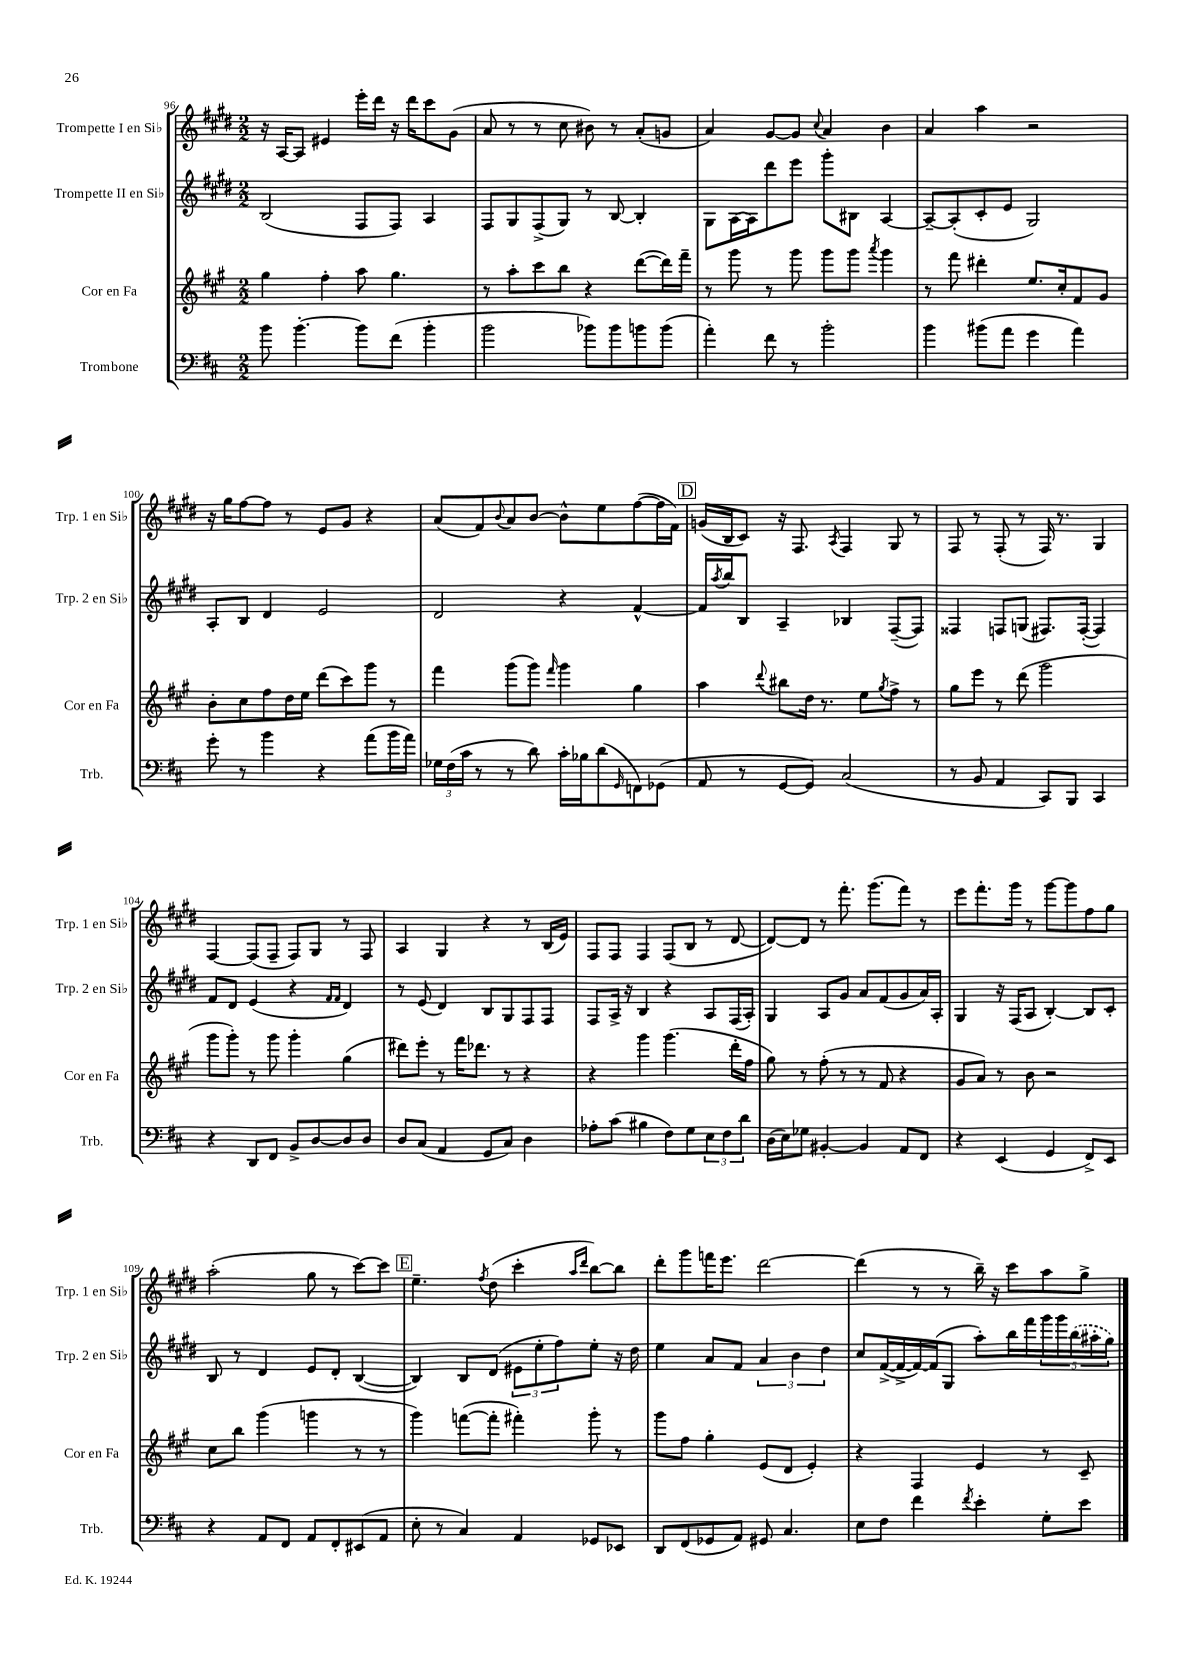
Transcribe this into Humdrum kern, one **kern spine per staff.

**kern	**kern	**kern	**kern
*part4	*part3	*part2	*part1
*staff4	*staff3	*staff2	*staff1
*I"Trombone	*I"Cor en Fa	*I"Trompette II en Si♭	*I"Trompette I en Si♭
*I'Trb.	*I'Cor en Fa	*I'Trp. 2 en Si♭	*I'Trp. 1 en Si♭
*clefF4	*clefG2	*clefG2	*clefG2
*k[f#c#]	*k[f#c#g#]	*k[f#c#g#d#]	*k[f#c#g#d#]
*M2/2	*M2/2	*M2/2	*M2/2
=96	=96	=96	=96
8b\	4gg#\	(2B/	16r
.	.	.	[16A/KL
[4.b'\	.	.	8A/J]
.	4ff#'\	.	4e#X/
8b\L]	8aa\	8F#/L	16eee'\LL
.	.	.	16ddd#\JJ
(8f#\J	4.gg#\	8F#/J)	16r
.	.	.	16ddd#\KL
4b'\	.	4A/	8ccc#\
.	.	.	(8g#\J
=97	=97	=97	=97
2b\	8r	8F#/L	8a/
.	8aa'\L	8G#/	8r
.	8ccc#\	(8F#^/	8r
.	8bb\J	8G#/J)	8cc#\
8b-X\L)	4r	8r	8b#X\)
8b-\	.	[8B/	8r
8bn\	([8ddd\L	4B'/]	(8a'/L
(8b\J	16ddd\L])	.	8gn/J
.	16fff#~\JJ	.	.
=98	=98	=98	=98
4a'\)	8r	8G#\L	4a/)
.	8ggg#\	[16A\L	.
.	.	16A\J]	.
8f#\	8r	8ddd#\	[8g#/L
8r	8ggg#\	8eee\J	8g#/J]
.	.	.	8qqcc#/
2b'\	8ggg#\L	8ggg#'\L	4a/
.	8ggg#\J	8B#X\J	.
.	8qaaa/	.	.
.	4ggg#\	[4A/	4b\
=99	=99	=99	=99
4b\	8r	8A~/L_	4a/
.	8fff#\	(8A'/]	.
(8b#X\L	4ddd#X'\	8c#'/	4aa\
8a\J	.	8e/J	.
4g\	8.ee/L	2G#/)	2r
.	16cc#'/k	.	.
4a\)	8f#/	.	.
.	8g#/J	.	.
!!LO:LB:g=z
=100	=100	=100	=100
8g'\	8b'\L	8A'/L	16r
.	.	.	16gg#\KL
8r	8cc#\	8B/J	[8ff#\
4b\	8ff#\	4d#/	8ff#\J]
.	16dd\L	.	8r
.	16ee\JJ	.	.
4r	(8ddd\L	2e/	8e/L
.	8ccc#\)	.	8g#/J
(8a\L	8ggg#\J	.	4r
16b\L	8r	.	.
16a\JJ)	.	.	.
=101	=101	=101	=101
24G-X\LL	4fff#\	2d#/	(8a/L
(24F#\	.	.	.
24c#\JJ	.	.	.
8r	.	.	8f#/)
.	.	.	8qqb/
8r	(8ggg#\L	.	8a/
8d\)	8ggg#\J)	.	[8b/J
.	16qqfff#/	.	.
16c#'\LL	4ggg#\	4r	8b^^\L]
16B-X\J	.	.	.
(8d\	.	.	8ee\
16qqGG/	.	.	.
8FFn\)	4gg#\	[4f#^^/	([8ff#\
(8GG-X\J	.	.	16ff#\L]
.	.	.	16f#\JJ)
!!LO:REH:place=s1:t=D
=102	=102	=102	=102
8AA/	4aa\	16f#/LL]	(16gn/LL
.	.	8qaa/	.
.	.	16bb/J	16B/J
8r	.	8B/J	8c#/J)
.	8qqddd/	.	.
[8GG/L	8bb#X\L	4A~/	16r
.	.	.	8.F#/
8GG/J])	16dd\Jk	.	.
.	8.r	.	.
.	.	.	8qA/
(2C#/	.	4B-X/	4F#/
.	8ee\L	.	.
.	8qgg#/	.	.
.	8ff#^\J	([8F#~/L	8G#/
.	8r	8F#/J])	8r
=103	=103	=103	=103
8r	8gg#\L	4F##X/	8F#/
8BB/	8eee\J	.	8r
4AA/	8r	8Fn/L	(8F#'/
.	(8ddd\	(8Gn/J	8r
8CC#/L)	2ggg#\	8.F#X/L)	16F#/)
.	.	.	8.r
8BBB/J	.	.	.
.	.	([16F#'/Jk	.
4CC#/	.	4F#/])	4G#/
!!LO:LB:g=z
=104	=104	=104	=104
4r	8ggg#\L	8f#/L	[4F#/
.	8ggg#'\J)	8d#/J	.
8DD/L	8r	(4e/	(8F#/L]
8FF#/J	8ggg#\	.	8F#~/J
8BB^/L	4ggg#'\	4r	8F#/L)
[8D/	.	.	8G#/J
.	.	16qqf#/LL	.
.	.	16qqf#/JJ	.
8D/]	(4gg#\	4d#/)	8r
8D/J	.	.	8F#/
=105	=105	=105	=105
8D/L	8ddd#X\L)	8r	4A/
(8C#/J	8eee'\J	(8e/	.
4AA/	8r	4d#/)	4G#/
.	16fff#\KL	.	.
.	8.ddd-X\J	.	.
8GG/L	.	8B/L	4r
8C#/J)	8r	8G#/	.
4D\	4r	8F#/	8r
.	.	8F#/J	(16B/LL
.	.	.	16e/JJ)
=106	=106	=106	=106
8A-X'\L	4r	8F#/L	8F#/L
(8c#\J	.	16A^/Jk	8F#/J
.	.	16r	.
4B#X\	4ggg#\	4B/	4F#/
8F#\L)	(4.ggg#\	4r	(8F#/L
8G\	.	.	8B/J
12E\	.	8A/L	8r
12F#\	.	.	.
.	16ddd'\LL	(16F#/L	[8d#/
12d\J	.	.	.
.	16ff#\JJ	16A'/JJ)	.
=107	=107	=107	=107
(16D\LL	8gg#\)	4G#/	8d#/L_)
16E\J)	.	.	.
8G-X\J	8r	.	8d#/J]
[4BB#X'/	(8ff#'\	8A/L	8r
.	8r	8g#/J	8.fff#'\
4BB#/]	8r	8a/L	.
.	.	.	(8.ggg#\L
.	8f#/	(8f#/	.
8AA/L	4r	8g#/	8fff#\J)
8FF#/J	.	16a/L)	8r
.	.	16A'/JJ	.
=108	=108	=108	=108
4r	8g#/L	4G#/	8eee\L
.	8a/J)	.	8.fff#'\
(4EE/	8r	16r	.
.	.	(16F#/KL	16ggg#\Jk
.	8b\	8A/J	8r
4GG/	2r	[4B'/)	[8ggg#\L
.	.	.	8ggg#\]
8FF#^/L)	.	8B/L]	8ff#\
8EE/J	.	8c#'/J	8gg#\J
!!LO:LB:g=z
=109	=109	=109	=109
4r	8cc#\L	8B/	(2aa'\
.	8bb\J	8r	.
8AA/L	(4ggg#\	4d#/	.
8FF#/J	.	.	.
8AA/L	4gggn\	8e/L	8gg#\
8FF#'/	.	8d#'/J	8r
(8EE#X/	8r	([4B/	[8ccc#\L)
8AA/J	8r	.	8ccc#\J]
!!LO:REH:place=s1:t=E
=110	=110	=110	=110
8E'\	4ggg#\)	4B/])	4.ee~\
8r	.	.	.
4C#/)	([8fffn\L	8B/L	.
.	.	.	8qff#/
.	8fff'\J]	(8d#/J	(8dd#\
4AA/	4fff#X'\)	12e#X\L	4ccc#'\
.	.	12ee'\	.
.	.	12ff#\)	.
.	.	.	16qqaa/LL
.	.	.	16qqddd#/JJ
8GG-X/L	8ggg#'\	8ee'\J	[8bb\L)
8EE-X/J	8r	16r	8bb\J]
.	.	16dd#\	.
=111	=111	=111	=111
8DD/L	8ggg#\L	4ee\	8ddd#'\L
(8FF#/	8ff#\J	.	8ggg#\
8GG-X/	4gg#'\	8a/L	16fffn\K
.	.	.	8.eee\J
8AA/J)	.	8f#/J	.
8GG#X/	(8e/L	6a/	[2ddd#\
4.C#/	8d/J	.	.
.	.	6b\	.
.	4e'/)	.	.
.	.	6dd#\	.
=112	=112	=112	=112
8E\L	4r	8cc#/L	(4ddd#\]
8F#\J	.	([16f#^/L	.
.	.	16f#^/_	.
4f#\	4F#/	16f#/_)	8r
.	.	(16f#/J]	.
.	.	8G#/J	8r
8qf#/	.	.	.
4e'\	4e/	8aa'\L)	16bb~\)
.	.	.	16r
.	.	16bb\L	8ccc#\L
.	.	16fff#\	.
8G'\L	8r	20ggg#\	8aa\
.	.	20ggg#\	.
.	.	(20bb\	.
8e\J	8c#~/	.	8gg#^\J
.	.	20aa#X'\	.
.	.	20gg#\JJ)	.
==	==	==	==
*-	*-	*-	*-
